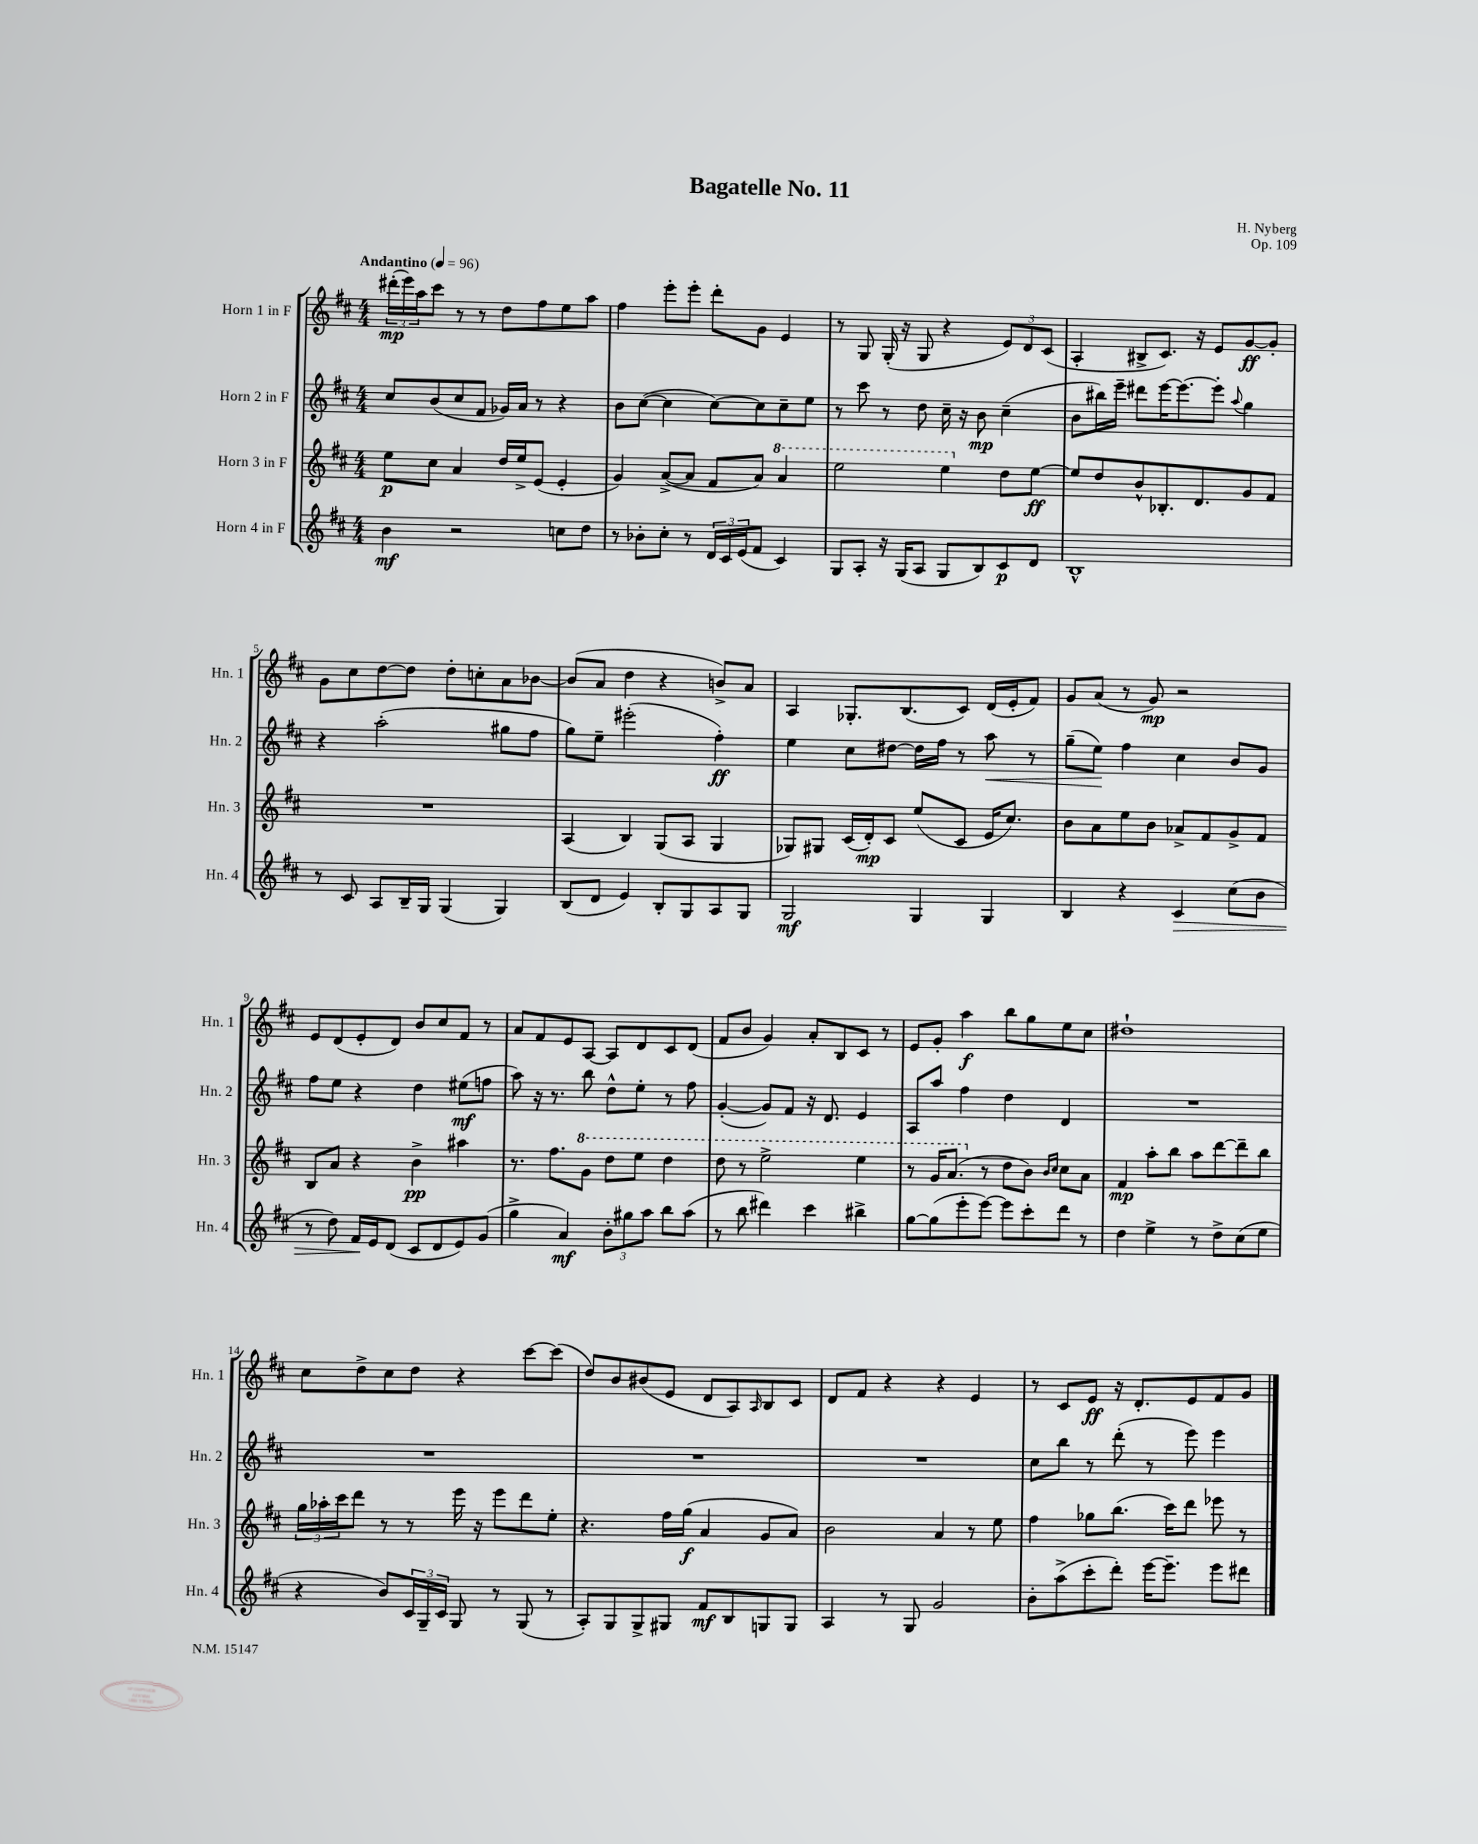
\header { title = "Bagatelle No. 11" composer = "H. Nyberg" opus = "Op. 109" }
<<
\new StaffGroup <<
\new Staff = "s0" \with { instrumentName = "Horn 1 in F" shortInstrumentName = "Hn. 1" } {
    \clef treble \key d \major \numericTimeSignature \time 4/4 \tempo "Andantino" 4 = 96
    \tuplet 3/2 { dis'''16-.\mp( e'''16) a''16 } cis'''8 r8 r8 d''8 fis''8 e''8 a''8 |
    fis''4 e'''8-. e'''8-. d'''8-. g'8 e'4 |
    r8 g8 g16-.( r16 g8 r4 \tuplet 3/2 { e'8) d'8 cis'8( } |
    a4-. bis8-> cis'8.) r16 e'8 g'8~\ff g'8-. |
    g'8 cis''8 d''8~ d''8 d''8-. c''8-. a'8 bes'8~ |
    bes'8( a'8 d''4 r4 b'8->) a'8 |
    a4 ges8.-. b8.( cis'8) d'16( e'16-. fis'8) |
    g'8 a'8( r8 g'8\mp) r2 |
    e'8 d'8( e'8-. d'8) b'8 cis''8 fis'8 r8 |
    a'8 fis'8 e'8 a8~ a8 d'8 cis'8 d'8( |
    fis'8 b'8 g'4) a'8-. b8 cis'8 r8 |
    e'8 g'8-. a''4\f b''8 g''8 e''8 cis''8 |
    dis''1-! |
    cis''8 d''8-> cis''8 d''8 r4 cis'''8~ cis'''8( |
    d''8) b'8 bis'8( e'8 d'8 a8) \grace { a16 } b8 cis'8 |
    d'8 fis'8 r4 r4 e'4 |
    r8 cis'8 e'8\ff r16 d'8.-. e'8 fis'8 g'8 \bar "|." |
}
\new Staff = "s1" \with { instrumentName = "Horn 2 in F" shortInstrumentName = "Hn. 2" } {
    \clef treble \key d \major \numericTimeSignature \time 4/4
    cis''8 b'8( cis''8 fis'8 ges'16) a'16 r8 r4 |
    b'8 cis''8~( cis''4 cis''8~) cis''8 cis''8-- e''8 |
    r8 cis'''8 r8 d''8 cis''16-- r16 b'8\mp cis''4--( |
    b'8 bis''16) e'''16-- dis'''8 e'''16~ e'''8.~ e'''8-. \appoggiatura { a''8 } g''4 |
    r4 a''2-.( gis''8 fis''8 |
    g''8) e''8-- eis'''2-.( fis''4-.\ff) |
    e''4 cis''8 dis''8~ dis''16 fis''16 r8 a''8\< r8 |
    g''8--( e''8\!) fis''4 cis''4 b'8 g'8 |
    fis''8 e''8 r4 d''4 eis''8\mf( f''8 |
    a''8) r16 r8. b''8 d''8-^ e''8-. r8 fis''8 |
    g'4~-.( g'8) fis'8 r16 d'8. e'4 |
    a8 a''8 fis''4 d''4 d'4 |
    R1 |
    R1 |
    R1 |
    R1 |
    cis''8 b''8 r8 d'''8-.( r8 e'''8) e'''4 \bar "|." |
}
\new Staff = "s2" \with { instrumentName = "Horn 3 in F" shortInstrumentName = "Hn. 3" } {
    \clef treble \key d \major \numericTimeSignature \time 4/4
    e''8\p cis''8 a'4 d''16 e''16-> e'8( e'4-. |
    g'4) a'8~->( a'8 fis'8 a'8) \ottava #1 a''4 |
    e'''2 e'''4 \ottava #0 d''8 e''8~\ff |
    e''8 d''8 b'8-^ bes8.-. d'8. g'8 fis'8 |
    R1 |
    a4( b4) g8( a8 g4 |
    ges8) gis8 cis'16( d'16-.\mp) cis'8 e''8( cis'8 e'16 cis''8.) |
    b'8 a'8 e''8 b'8 aes'8-> fis'8 g'8-> fis'8 |
    b8 a'8 r4 b'4->\pp ais''4 |
    r8. fis''8. \ottava #1 g''8 d'''8 e'''8 d'''4 |
    d'''8 r8 e'''2-> e'''4 |
    r8 g''16 a''8.( \ottava #0 r8 d''8 b'8) \grace { b'16 cis''16 } cis''8 a'8 |
    fis'4\mp a''8-. b''8 a''8 d'''8~ d'''8-- b''8 |
    \tuplet 3/2 { g''16 aes''16-. cis'''16 } d'''8 r8 r8 e'''16 r16 e'''8 d'''8 e''8-. |
    r4. fis''16 g''16\f( a'4 g'8 a'8) |
    b'2 a'4 r8 e''8 |
    fis''4 ges''8 b''8.( cis'''16) d'''8 ees'''8 r8 \bar "|." |
}
\new Staff = "s3" \with { instrumentName = "Horn 4 in F" shortInstrumentName = "Hn. 4" } {
    \clef treble \key d \major \numericTimeSignature \time 4/4
    b'4\mf r2 c''8 d''8 |
    r8 bes'8-. cis''8-. r8 \tuplet 3/2 { d'16 cis'16 e'16( } fis'8 cis'4) |
    g8 a8-. r16 g16( a8 g8 b8) cis'8\p d'8 |
    b1-^ |
    r8 cis'8 a8 b16-- g16 g4( g4) |
    b8( d'8 e'4) b8-. g8 a8 g8 |
    g2\mf g4 g4 |
    b4 r4 cis'4\> cis''8( b'8 |
    r8 d''8) fis'16\! e'16 d'8( cis'8 d'8 e'8) g'8( |
    g''4-> a'4\mf) \tuplet 3/2 { b'8-. gis''8 a''8 } b''8 a''8( |
    r8 b''8 dis'''4) cis'''4 bis''4-> |
    g''8~ g''8( e'''8-. e'''8~) e'''8 cis'''8-. d'''8 r8 |
    d''4 e''4-> r8 d''8-> cis''8( e''8 |
    r4 b'8) \tuplet 3/2 { cis'16 g16-- cis'16 } g8 r8 g8( r8 |
    a8-.) g8 g8-> gis8 fis'8\mf b8 g8 g8 |
    a4 r8 g8 g'2 |
    b'8-. a''8->( cis'''8-. d'''8-.) e'''16~ e'''8.-- e'''8 dis'''8 \bar "|." |
}
>>
>>
